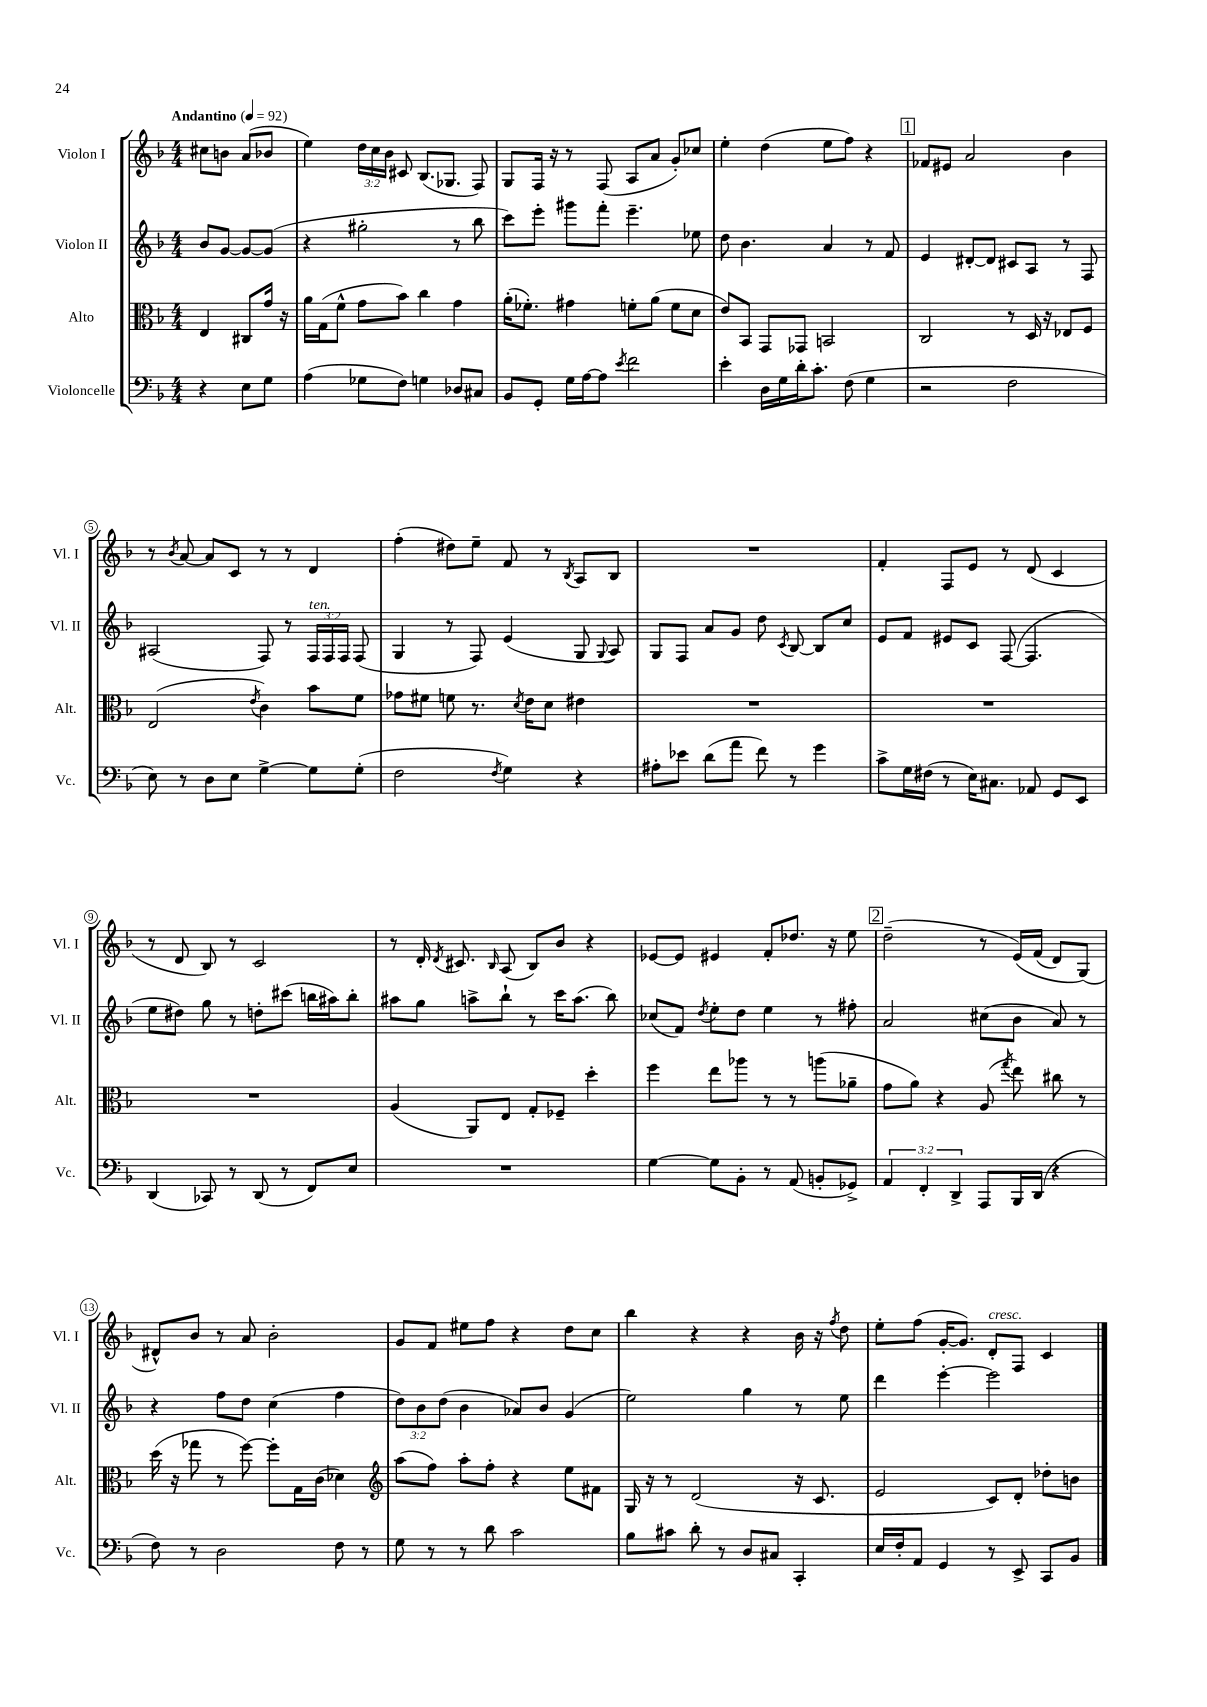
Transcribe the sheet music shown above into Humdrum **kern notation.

**kern	**kern	**kern	**kern
*staff4	*staff3	*staff2	*staff1
*clefF4	*clefC3	*clefG2	*clefG2
*k[b-]	*k[b-]	*k[b-]	*k[b-]
*M4/4	*M4/4	*M4/4	*M4/4
*MM92	*MM92	*MM92	*MM92
4r	4E	8b-	8cc#
.	.	[8g	8b
8E	8C#	8g_	(8a
8G	16g	(8g]	8b-
.	16r	.	.
=	=	=	=
(4A	16a	4r	4ee)
.	(16G	.	.
.	8f^^	.	.
8G-	8g	2gg#'	24dd
.	.	.	24cc
.	.	.	24b-
8F)	8b-)	.	8c#
4G	4cc	.	(8.B-
.	.	.	8.G-
8D-	4g	8r	.
8C#	.	8bb-	8F)
=	=	=	=
8BB-	(16a'	8ccc)	8G
.	8.f-')	.	.
8GG'	.	8eee'	16F
.	.	.	16r
16G	4g#	8ggg#	8r
[16A	.	.	.
8A]	.	8fff'	(8F
8qe	.	.	.
2f	8f'	4.eee~	8A
.	(8a	.	8a
.	8f	.	8g')
.	8d	8ee-	8cc-
=	=	=	=
4e'	8e)	8dd	4ee'
.	8BB-	4.b-	.
16D	8GG	.	(4dd
16G	.	.	.
16d'	8GG-	.	.
8.c'	.	.	.
.	2BB	4a	8ee
(8F	.	.	8ff)
4G	.	8r	4r
.	.	8f	.
=	=	=	=
2r	2C	4e	8f-
.	.	.	8e#
.	.	[8d#'	2a
.	.	8d#]	.
2F	8r	8c#	.
.	16D	8A	.
.	16r	.	.
.	8E-	8r	4b-
.	8F	8F	.
=	=	=	=
8E)	(2E	(2A#	8r
.	.	.	8qb-
8r	.	.	[8a
8D	.	.	8a]
8E	.	.	8c
.	8qe	.	.
[4G^	4c)	8F)	8r
.	.	8r	8r
8G]	8b-	24F	4d
.	.	24F	.
.	.	24F	.
(8G'	8f	(8F	.
=	=	=	=
2F	8g-	4G	(4ff'
.	8f#	.	.
.	8f	8r	8dd#)
.	8.r	8F)	8ee~
8qF	.	.	.
4G)	.	(4e	8f
.	8qd	.	.
.	16e	.	.
.	8d	.	8r
.	.	.	8qB-
4r	4e#	8G	8A
.	.	8qqG	.
.	.	8A)	8B-
=	=	=	=
8A#'	1r	8G	1r
8e-	.	8F	.
(8d	.	8a	.
8a	.	8g	.
8f)	.	8dd	.
.	.	8qc	.
8r	.	[8B-	.
4g	.	8B-]	.
.	.	8cc	.
=	=	=	=
8c^	1r	8e	4f'
16G	.	8f	.
(16F#	.	.	.
8r	.	8e#	8F
16E)	.	8c	8e
8.C#	.	.	.
.	.	([8F	8r
8AA-	.	4.F]	(8d
8GG	.	.	4c
8EE	.	.	.
=	=	=	=
(4DD	1r	8ee	8r
.	.	8dd#)	8d
8CC-)	.	8gg	8B-)
8r	.	8r	8r
(8DD	.	8dd'	2c
8r	.	(8ccc#	.
8FF)	.	16bb	.
.	.	16aa#)	.
8E	.	8bb'	.
=	=	=	=
1r	(4A	8aa#	8r
.	.	8gg	16d'
.	.	.	8qd
.	.	.	8.c#
.	8AA)	8aa^	.
.	.	.	16qqB-
.	8E	8bb-`	(8A
.	8G'	8r	8B-)
.	8F-~	16ccc	8b-
.	.	(8.aa	.
.	4dd'	.	4r
.	.	8bb-)	.
=	=	=	=
[4G	4ff	(8cc-	[8e-
.	.	8f)	8e-]
.	.	8qdd	.
8G]	8ee	8ee'	4e#
8BB-'	8aa-	8dd	.
8r	8r	4ee	8f'
(8AA	8r	.	8.dd-
8BB'	(8aa	8r	.
.	.	.	16r
8GG-^)	8a-~	8ff#'	8ee
=	=	=	=
6AA	8g	2a	(2dd~
.	8a)	.	.
6FF'	.	.	.
.	4r	.	.
6DD^	.	.	.
8AAA	(8A	(8cc#	8r
.	8qgg	.	.
16BBB-	8ee)	8b-	&(16e)
(16DD	.	.	(16f
4r	8cc#	8a)	8d)
.	8r	8r	(8G&)
=	=	=	=
8F)	(16dd	4r	8d#^^)
.	16r	.	.
8r	8gg-	.	8b-
2D	8r	8ff	8r
.	[8ff)	8dd	8a
.	8ff']	(4cc	2b-'
.	16G	.	.
.	(16c	.	.
8F	4d-)	4ff	.
8r	.	.	.
=	=	=	=
*	*clefG2	*	*
8G	(8aa	12dd)	8g
.	.	12b-	.
8r	8ff)	.	8f
.	.	(12dd	.
8r	8aa'	4b-	8ee#
8d	8ff'	.	8ff
2c	4r	8a-)	4r
.	.	8b-	.
.	8ee	(4g	8dd
.	8f#	.	8cc
=	=	=	=
8B-	16G	2ee)	4bb-
.	16r	.	.
8c#	8r	.	.
8d'	(2d	.	4r
8r	.	.	.
8D	.	4gg	4r
8C#	.	.	.
4CC'	16r	8r	16b-
.	8.c	.	16r
.	.	.	8qff
.	.	8ee	8dd
=	=	=	=
16E	2e	4ddd	8ee'
16F'	.	.	.
8AA	.	.	(8ff
4GG	.	[4eee'	[16g'
.	.	.	8.g])
8r	8c)	2eee]	8d'
8EE^	8d'	.	8F
8CC	8dd-'	.	4c
8BB-	8b	.	.
==	==	==	==
*-	*-	*-	*-
